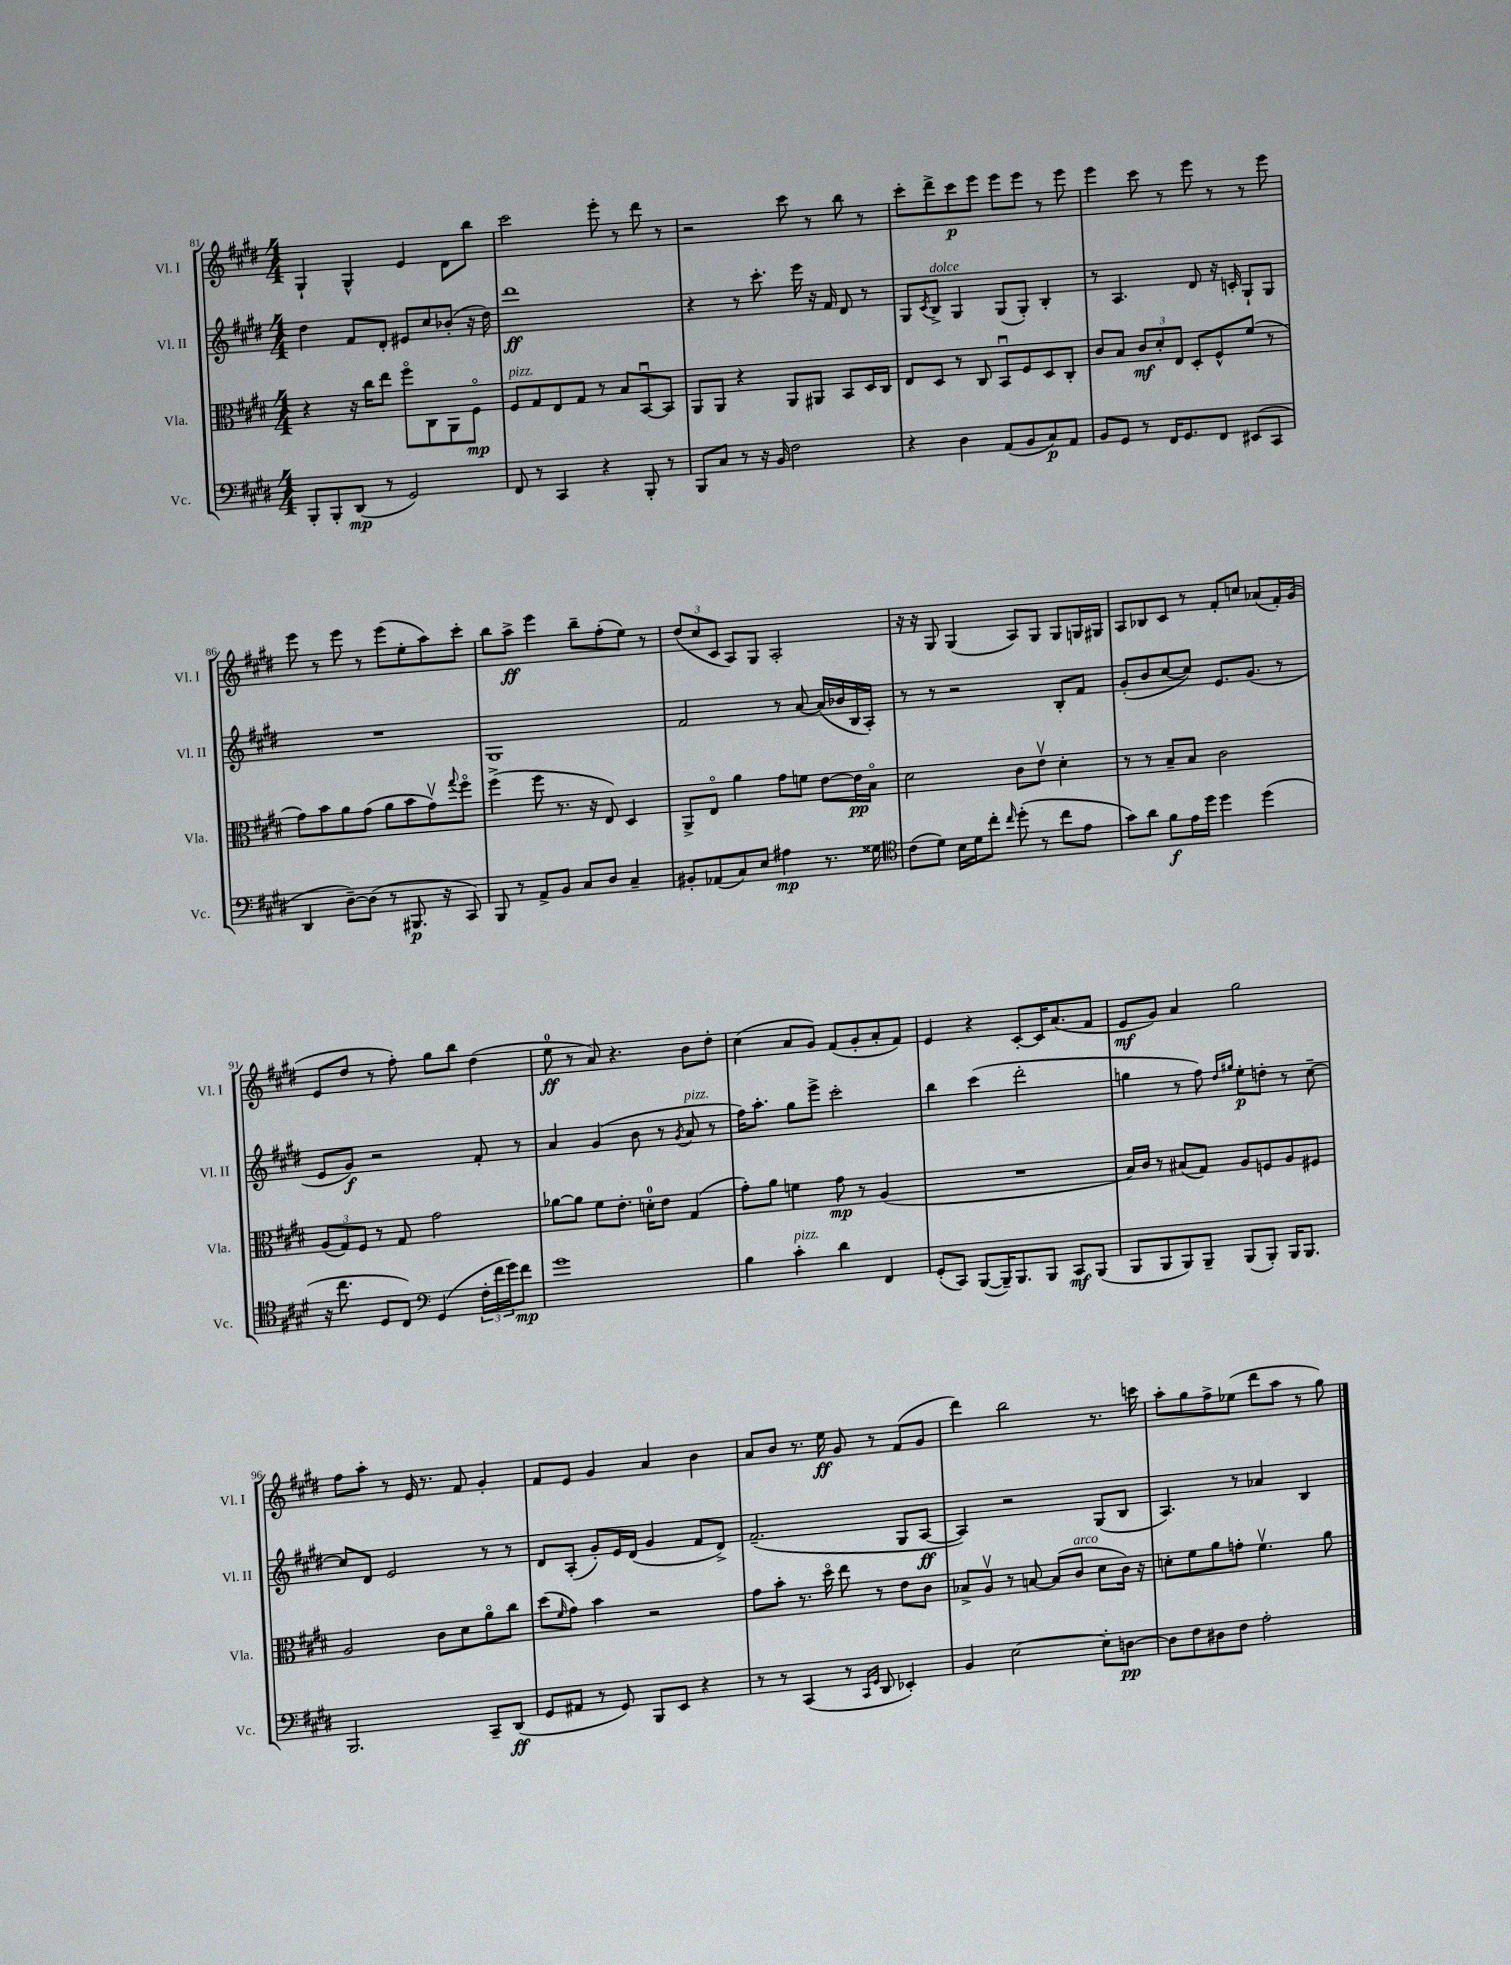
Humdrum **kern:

**kern	**kern	**kern	**kern
*staff4	*staff3	*staff2	*staff1
*clefF4	*clefC3	*clefG2	*clefG2
*k[f#c#g#d#]	*k[f#c#g#d#]	*k[f#c#g#d#]	*k[f#c#g#d#]
*M4/4	*M4/4	*M4/4	*M4/4
8BBB'/L	4r	4dd#\	4G#`/
8BBB'/	.	.	.
(8DD#/J	16r	8f#/L	4G#^^/
.	16cc#\LK	.	.
8r	8ee\J	8d#'/J	.
2GG#/)	8ff#o\L	8e#/L	4e/
.	8C#\	8cc#/	.
.	8AA\	(8b-'/J	8d#\L
.	8F#o\J	16r	8bb\J
.	.	16dd#\)	.
=	=	=	=
8FF#/	8F#/L	1ddd#	2ccc#\
8r	8G#/	.	.
4CC#/	8E/	.	.
.	8G#/J	.	.
4r	8r	.	8eee'\
.	8B/L	.	8r
8BBB'/	[8BBu/	.	8ddd#\
8r	8BB/]J	.	8r
=	=	=	=
8BBB/L	8AA/L	4r	2r
8C#/J	8AA/J	.	.
8r	4r	8r	.
16r	.	8.ccc#'\	.
16BB/	.	.	.
2F#\	8AA/L	.	8ccc#\
.	.	16eee\	.
.	8AA#/J	16r	8r
.	.	16f#/	.
.	8BB/L	8d#/	8bb\
.	16D#/L	8r	8r
.	16C#/JJ	.	.
=	=	=	=
4r	8E/L	8G#/L	8ccc#'\L
.	.	8qc#/	.
.	8D#/J	8B^/J	8ddd#^\
4D#\	8r	4G#/	8ccc#\
.	8C#/	.	8eee\J
(8AA/L	8BBu/L	(8G#/L	8eee\L
8BB/	8F#/	8G#'/J)	8eee\J
8C#/)	8D#/	4B'/	8r
8AA/J	8C#'/J	.	8eee\
=	=	=	=
8BB/L	8c#/L	8r	4eee\
8GG#/J	8B/J	4.A/	.
8r	12c#/L	.	8ccc#\
.	12d#'/	.	.
16FF#/LK	.	.	8r
.	12E/J	.	.
8.GG#/	.	.	.
.	8D#'/L	8d#/	8eee\
8FF#/J	8F#^^/	16r	8r
.	.	16c'/	.
(8EE#/L	(8f#/J	8G#`/L	8r
8CC#/J	8r	8G#/J	8eee\
=	=	=	=
4DD#/	8g#\L)	1r	8eee\
.	8b\	.	8r
[8D#~\L)	8a\	.	8eee\
(8D#\]J	(8g#\J	.	8r
8r	8a\L	.	(8eee\L
8.BBB#/	8b\	.	8ee'\
.	8g#v\)	.	8aa\)
16r	.	.	.
.	8qqgg#/	.	.
8CC#/)	8ff#o\J	.	8ccc#'\J
=	=	=	=
8BBB/	(4ff#^\	1G#	8bb\L
8r	.	.	8aa^\J
8AA^/L	8ff#\	.	4eee\
8BB/J	8.r	.	.
8C#/L	.	.	8bb~\L
.	16r	.	.
8D#/J	8E/)	.	(8ff#'\
4C#~/	4D#/	.	8ee\J)
.	.	.	8r
=	=	=	=
8BB#'/L	8AA^/L	2f#/	(12dd#/L
.	.	.	12cc#/
(8AA-/	8Eo/J	.	.
.	.	.	12c#/J
8C#/)	4a\	.	8A/L)
8E/J	.	.	8G#/J
4A#\	8g#\L	8r	2A'/
.	8f\J	[8a/	.
8.r	[8e\L	(16a/]LL	.
.	.	16b-/	.
.	16e\]L	16B/	.
16G##\	16Bo\JJ	16A'/JJ)	.
=	=	=	=
*clefC4	*	*	*
(8c#\L	2d#\	8r	16r
.	.	.	16r
8d#\J)	.	8r	8G#/
16B\LL	.	2r	(4G#/
16d#\J	.	.	.
8cc#'\J	.	.	.
16qqcc#/	.	.	.
(8dd#'\	8c#\L	.	8A/L)
8r	8ev\J	.	8G#/J
8cc#\L	4d#'\	8B'/L	8G#/L
8e\J	.	8f#/J	16G/L
.	.	.	16G#/JJ
=	=	=	=
8g#\L)	8r	(8g#'/L	8A/L
8a\J	8r	8b/	8B-/
8f#\L	8B~/L	[8cc#/	8c#/J
16e\L	8B/J	8cc#/]J)	8r
16dd#\JJ	.	.	.
4dd#\	2c#\	8.e/L	8f#'/L
.	.	.	8cc/J
.	.	(8.g#/J	.
(4dd#\	.	.	(8a-/L
.	.	8r	16f#'/L)
.	.	.	(16g#/JJ
=	=	=	=
16r	(12A/L	8e/L	8e/L
8.cc#\	.	.	.
.	12G#/)	.	.
.	.	8g#/J)	8dd#/J
.	12F#/J	.	.
8D#/L	8r	2r	8r
8C#/J)	8G#/	.	8ff#'\)
*clefF4	*	*	*
(4GG#/	2g#\	.	8gg#\L
.	.	.	8bb\J
24F#'\LL	.	8f#'/	(4dd#\
24f#\	.	.	.
24g#\J)	.	.	.
8f#\J	.	8r	.
=	=	=	=
1g#	[8a-\L	4a/	8ee\
.	8a-\]J	.	8r
.	8f#\L	(4g#/	8a/)
.	8.e'\J	.	4.r
.	.	8b\	.
.	16d'\LK	.	.
.	8e\J	8r	.
.	.	8qg#/	.
.	(4G#/	8a/	8b\L
.	.	8r	8dd#'\J
=	=	=	=
4B\	8g#'\L)	16ff#\LK)	(4cc#\
.	.	8.aa'\J	.
.	8a\J	.	.
4c#'\	4f\	8gg#\L	8a/L
.	.	8eee^\J	8g#/J)
4d#\	8g#\	2ccc#'\	(8f#/L
.	8r	.	8g#'/
4FF#/	(4A/	.	8a'/
.	.	.	8f#/J)
=	=	=	=
(8GG#'/L	1r	4bb\	4e/
8CC#/J)	.	.	.
([8BBB/L	.	(4ccc#\	4r
16BBB~/]K)	.	.	.
8.BBB/	.	.	.
.	.	2ddd#'\	[8c#'/L
8BBB/J	.	.	16c#/]K
.	.	.	(8.a/
8CC#/L	.	.	.
(8BBB/J	.	.	8f#/J
=	=	=	=
8BBB/L	16B/LL)	4gg\	8e/L
.	16c#/JJ	.	.
8BBB/	8r	.	8g#/J)
8BBB/)	(8B#/L	8r	4a/
8BBB~/J	8G#/J)	8ff#\)	.
.	.	16qqdd#/LL	.
.	.	16qqgg#/JJ	.
(8BBB/L	8A/L	8ee'\L	2gg#\
8BBB'/J)	8F/	8dd'\J	.
16BBB/LK	8A/	8r	.
8.BBB/J	.	.	.
.	8F#/J	[8cc#~\	.
=	=	=	=
2.BBB/	2A/	8cc#/]L	8ff#\L
.	.	8d#/J	8aa'\J
.	.	2e/	8r
.	.	.	16e/
.	.	.	8.r
.	8c#\L	.	.
.	8d#\	.	8f#/
8CC#~/L	8ao\	8r	4g#'/
(8DD#/J	8cc#\J	8r	.
=	=	=	=
8GG#/L	(8dd#\L	8d#/L	8f#/L
.	16qqf#/	.	.
8AA#/J	8g#\J)	(8A'/J	8e/J
8r	4b\	8g#'/L)	4g#/
8GG#/)	.	16e/L	.
.	.	(16d#/JJ	.
8BBB/L	2r	4g#/	4a/
8EE/J	.	.	.
4r	.	8f#/L	4b\
.	.	8d#^/J)	.
=	=	=	=
8r	8g#\L	(2.f#~/	8a/L
8r	8b'\J	.	8b/J
(4CC#/	8.r	.	8.r
.	16dd#o\	.	16ee\
8r	8ee\	.	8g#/
16qqCC#/LL	.	.	.
16qqGG#/JJ	.	.	.
8DD#/	8r	.	8r
4EE-'/)	8e\L	8G#/L	(8f#/L
.	8c#\J	[8A/J	8g#/J
=	=	=	=
4BB/	8B-^/L	4A/])	4ddd#\)
.	8Av/J	.	.
[2E\	8r	2r	2bb\
.	[8B/	.	.
.	(8B/]L	.	.
.	8c#/J	.	.
8E'\]L	8d#\L	(8G#/L	8.r
[8D\J	16c#\Jk)	8B/J	.
.	16r	.	16ccc\
=	=	=	=
8D\]L	8d'\L	4.A/)	8aa'\L
8F#\	8f#\	.	8gg#\
8D#\	8a\	.	8ff#^\
8F#\J	8g'\J	8r	(8ee-\J
2A'\	4.f#v\	4a-/	8ddd#\L
.	.	.	8aa\J
.	.	4B/	8r
.	8a\	.	8gg#\)
==	==	==	==
*-	*-	*-	*-
